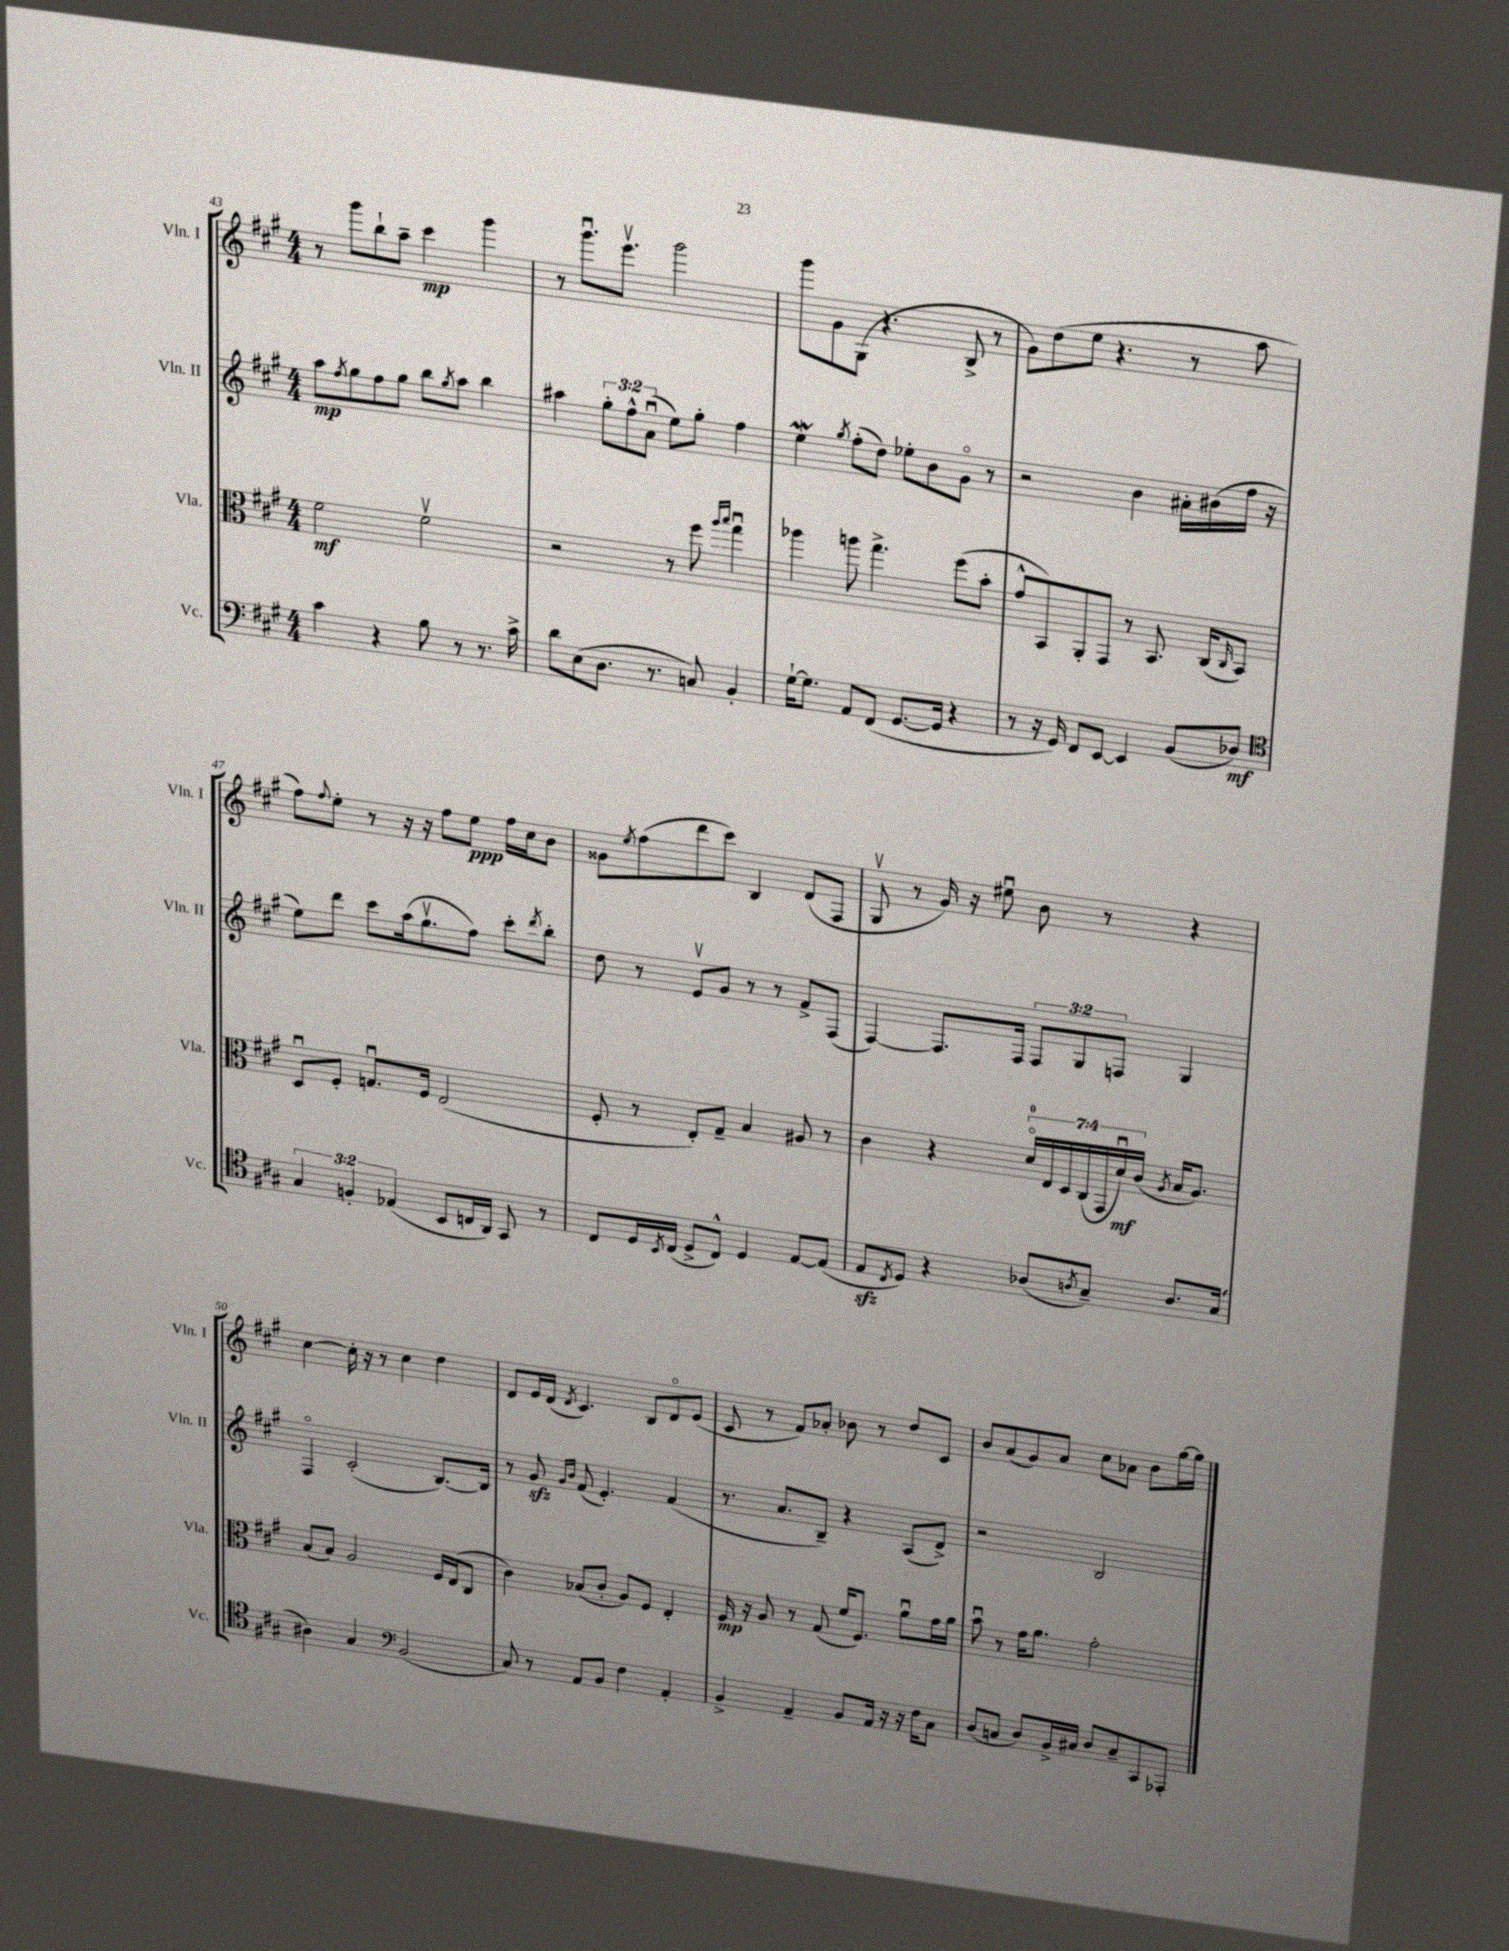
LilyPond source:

<<
\new StaffGroup <<
\new Staff = "s0" \with { instrumentName = "Vln. I" shortInstrumentName = "Vln. I" } {
    \clef treble \key a \major \numericTimeSignature \time 4/4
    r8 gis'''8 b''8-! a''8-- cis'''4\mp gis'''4 |
    r8 gis'''8.\downbow e'''8.\upbow gis'''2 |
    gis'''8 gis'8 gis8( r4. b8-> r8 |
    gis'8) d''8( e''8 r4. r8 a''8 |
    fis''8) \appoggiatura { fis''8 } e''8-. r8 r16 r16 fis''8 e''8\ppp fis''16 cis''16 b'8 |
    gisis'8 \acciaccatura { e''8 } fis''8( d'''8 cis'''8) b4 d'8( fis8 |
    gis8\upbow r8 gis'16) r16 eis''8\downbow b'8 r8 r4 |
    cis''4~ cis''16-. r16 r8 cis''4 d''4 |
    d'8 e'16 d'16( \acciaccatura { d'8 } cis'4.) b8 d'8\flageolet e'8( |
    cis'8 r8 fis'8) aes'8-. bes'8 r8 d''8 cis'8 |
    b'8 a'8( gis'8) a'8 cis''8 aes'8 b'8 gis''16~ gis''16 \bar "|." |
}
\new Staff = "s1" \with { instrumentName = "Vln. II" shortInstrumentName = "Vln. II" } {
    \clef treble \key a \major \numericTimeSignature \time 4/4 \override Staff.TupletNumber.text = #tuplet-number::calc-fraction-text
    a''8\mp \acciaccatura { fis''8 } gis''8 fis''8 gis''8 b''8 \acciaccatura { gis''8 } a''8 b''4 |
    ais''4 \tuplet 3/2 { gis''8-. fis''8-^ a'8\downbow( } e''8) gis''8-. fis''4 |
    e''4\mordent \acciaccatura { gis''8 } fis''8-.( d''8) ees''8-. b'8 gis'8\flageolet r8 |
    r2 b'4 ais'16-. bis'16( fis''16 r16 |
    e''8) d'''8 cis'''8 a''16( gis''8.\upbow fis''8) cis'''8-. \acciaccatura { d'''8 } b''8-. |
    d''8 r8 e'8\upbow gis'8 r8 r8 fis'8-> fis8( |
    fis4~) fis8. fis16 \tuplet 3/2 { fis8 gis8 f8 } gis4 |
    fis4\flageolet cis'2-.( b8.~) b16 |
    r8 gis'8\sfz \grace { gis'16 b'16 } fis'8( e'4.-.) fis'4( |
    r8. a'8. b8--) r4 a8( d'8->) |
    r2 b2 \bar "|." |
}
\new Staff = "s2" \with { instrumentName = "Vla." shortInstrumentName = "Vla." } {
    \clef alto \key a \major \numericTimeSignature \time 4/4 \override Staff.TupletNumber.text = #tuplet-number::calc-fraction-text
    fis'2\mf fis'2\upbow |
    r2 r8 fis''8 \grace { a''16 b''16 } gis''4\downbow |
    aes''4 a''8 gis''4.-> fis''8( b'8-. |
    gis'8-^ b,8) a,8-. gis,8 r8 b,8. cis16( \grace { cis16 } b,8) |
    d8\downbow fis8-. g8.\downbow fis16 e2( |
    fis8-. r8 e8-.) gis8-- b4 ais8 r8 |
    cis'4 r4 \tuplet 7/4 { d'16-0\flageolet e16 d16 cis16( gis,16 d'16\downbow\mf) cis'16( } \acciaccatura { a8 } b16 a8.) |
    b8( b8) a2 fis16 e16( cis8 |
    cis'4) bes8( cis'8-. a8) fis8 e4-. |
    fis16\mp r16 a8 r8 gis8( fis'16 fis8.) a'8\downbow gis'16 a'16 |
    b'8\downbow r8 gis'16 a'8. gis'2-. \bar "|." |
}
\new Staff = "s3" \with { instrumentName = "Vc." shortInstrumentName = "Vc." } {
    \clef bass \key a \major \numericTimeSignature \time 4/4 \override Staff.TupletNumber.text = #tuplet-number::calc-fraction-text
    cis'4 r4 b8 r8 r8. cis'16-> |
    d'8 e8( d8. r8. c8) b,4-. |
    gis16~-! gis8. a,8 fis,8( gis,8.~ gis,16 r4 |
    r8 r16 gis,16) fis,8 e,8~ e,4 b,8( des8\mf) |
    \clef tenor \tuplet 3/2 { gis4 f4-. ees4( } b,8 c16 a,16) gis,8 r8 |
    cis8 d16 \acciaccatura { b,8 } cis16( d8-> cis8-^) d4 e8~ e8( |
    e8\sfz \acciaccatura { cis8 } d8) r4 aes8( \acciaccatura { a8 } gis8--) a8. gis16( |
    ais4) gis4 \clef bass b,2( |
    cis8) r8 a,8 b,8 fis4 a,4-. |
    b,4-> a,4-- b,8 a,16 r16 r16 fis16 cis8 |
    d8( c8 d8) b,16-> cis16 d8 cis8-- cis,8 aes,,8-. \bar "|." |
}
>>
>>
\layout { \context { \Score currentBarNumber = #43 } }
